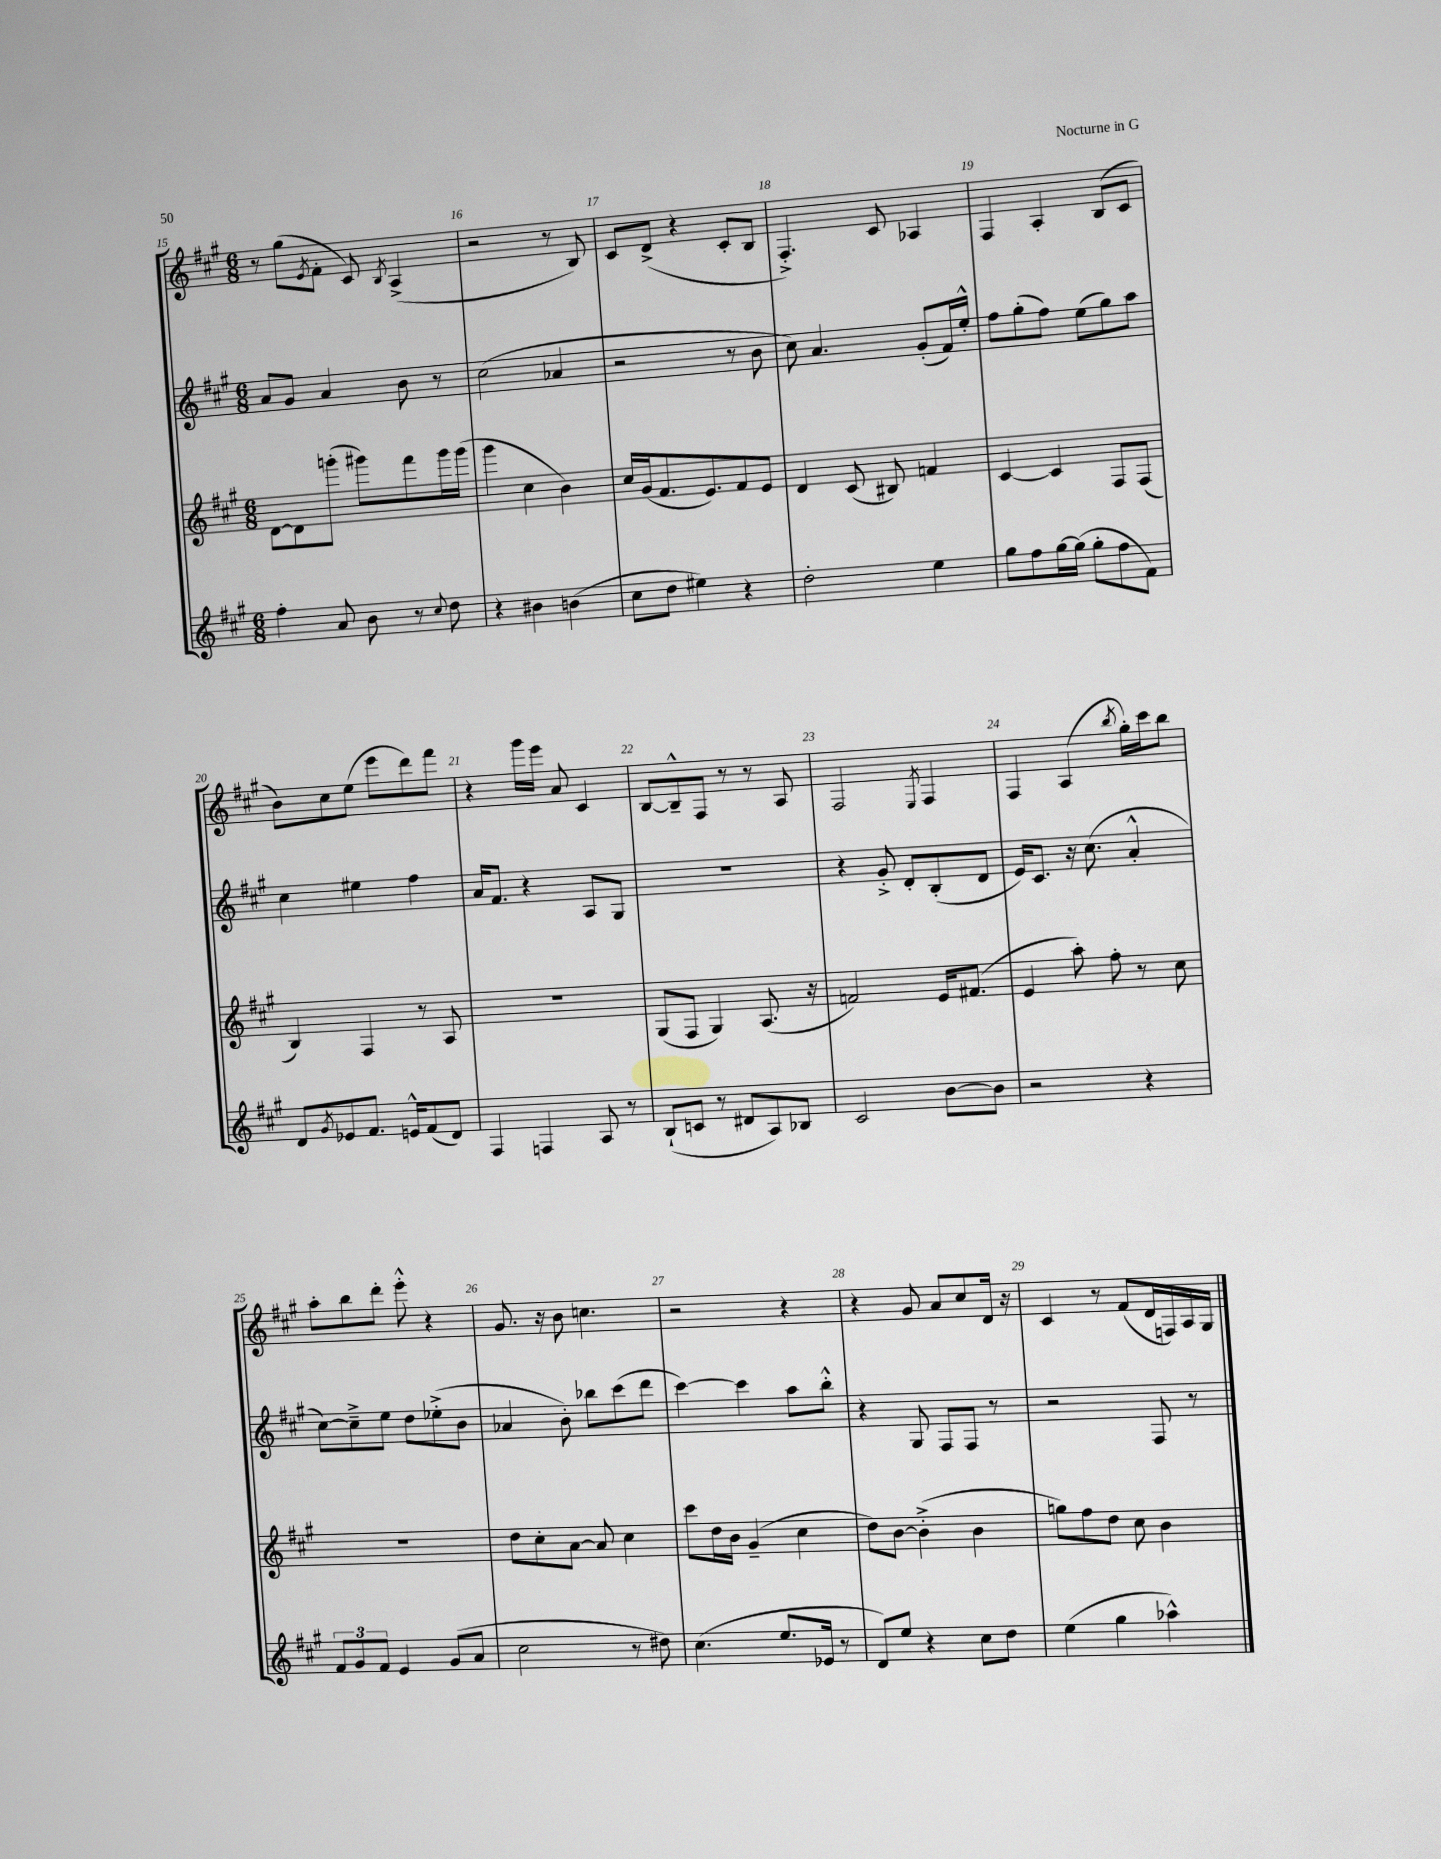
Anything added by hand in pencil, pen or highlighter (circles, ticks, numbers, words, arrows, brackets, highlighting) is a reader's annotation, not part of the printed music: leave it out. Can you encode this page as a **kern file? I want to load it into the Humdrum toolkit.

**kern	**kern	**kern	**kern
*part4	*part3	*part2	*part1
*staff4	*staff3	*staff2	*staff1
*clefG2	*clefG2	*clefG2	*clefG2
*k[f#c#g#]	*k[f#c#g#]	*k[f#c#g#]	*k[f#c#g#]
*M6/8	*M6/8	*M6/8	*M6/8
=15	=15	=15	=15
4ff#'\	[8d\L	8a/L	8r
.	8d\]	8g#/J	(8gg#\L
.	.	.	8qe/
8a/	(8gggn'\J	4a/	8f#'\J
8b\	8ggg#X\L)	.	8c#/)
.	.	.	8qB/
8r	8fff#\	8b\	(4A^/
8qqcc#/	.	.	.
8dd\	16ggg#\L	8r	.
.	(16ggg#\JJ	.	.
=16	=16	=16	=16
4r	4ggg#\	(2cc#\	2r
4b#X\	4cc#\	.	.
(4bn\	4b\)	4a-X/	8r
.	.	.	8B/)
=17	=17	=17	=17
8cc#\L	16cc#/LL	2r	8c#/L
.	(16g#/J	.	.
8dd\J	8.f#/	.	(8d^/J
4ee#X\)	.	.	4r
.	8.e/)	.	.
4r	8f#/	8r	8c#'/L
.	8e/J	8b\	8B/J
=18	=18	=18	=18
2dd'\	4d/	8cc#\)	4.F#'^/)
.	.	4.a/	.
.	(8c#/	.	.
.	8B#X/)	.	8c#/
4ee\	4fn/	(8g#'/L	4A-X/
.	.	16f#/L)	.
.	.	16ee'^^/JJ	.
=19	=19	=19	=19
8gg#\L	[4c#/	8ff#\L	4F#/
8ff#\	.	(8gg#'\	.
[16gg#\L	4c#/]	8ff#\J)	4A'/
(16gg#\JJ]	.	.	.
8gg#'\L	.	(8ee\L	.
8ff#\	8F#/L	8gg#\)	(8B/L
8f#\J)	(8F#/J	8aa\J	8c#/J
!!LO:LB:g=z
=20	=20	=20	=20
8d/L	4B/)	4cc#\	8b\L)
8qg#/	.	.	.
8e-X/	.	.	8cc#\
8.f#/J	4F#/	4ee#X\	(8ee\J
.	.	.	8eee\L
16en^^/KL	.	.	.
(8f#/	8r	4ff#\	8ddd\)
8d/J)	8A/	.	8fff#\J
=21	=21	=21	=21
4F#/	2.r	16a/KL	4r
.	.	8.f#/J	.
4Fn/	.	4r	16ggg#\LL
.	.	.	16eee\JJ
.	.	.	8a/
8A/	.	8A/L	4c#/
8r	.	8G#/J	.
=22	=22	=22	=22
(8B`/L	(8G#/L	2.r	[8B/L
8cn/J	8F#/J	.	8B~^^/]
8r	4G#/)	.	8F#/J
8d#X/L	.	.	8r
8A/)	(8.A/	.	8r
8B-X/J	.	.	8A/
.	16r	.	.
=23	=23	=23	=23
2c#/	2fn/)	4r	2F#/
.	.	8g#'^/	.
.	.	8d'/L	.
.	.	.	8qE/
[8b\L	16e/KL	(8B'/	4F#/
.	(8.f#X/J	.	.
8b\J]	.	8d/J	.
=24	=24	=24	=24
2r	4e/	16e/KL)	4F#/
.	.	8.c#/J	.
.	8aa'\)	16r	(4A/
.	.	(8.cc#\	.
.	8ff#'\	.	.
.	.	.	8qbb/
4r	8r	4a'^^/	16gg#'\LL)
.	.	.	16ccc#\J
.	8cc#\	.	8bb\J
!!LO:LB:g=z
=25	=25	=25	=25
12f#/L	2.r	[8cc#\L)	8aa'\L
12g#/	.	.	.
.	.	8cc#~^\]	8bb\
12f#/J	.	.	.
4e/	.	8ee\J	8ddd'\J
.	.	8dd\L	8eee'^^\
(8g#/L	.	(8ee-X'^\	4r
8a/J	.	8b\J	.
=26	=26	=26	=26
2cc#\	8dd\L	4a-X/	8.g#/
.	8cc#'\	.	.
.	.	.	16r
.	[8a\J	8b'\)	8b\
.	8a/]	8bb-X\L	4.ccn\
8r	4cc#\	(8ccc#\	.
8dd#X\)	.	8ddd\J	.
=27	=27	=27	=27
(4.cc#\	8ccc#\L	[4ccc#\)	2r
.	16dd\L	.	.
.	16b\JJ	.	.
.	(4g#~/	4ccc#\]	.
8.ee/L	.	.	.
.	4cc#\	8aa\L	4r
16e-X/Jk	.	.	.
8r	.	8bb'^^\J	.
=28	=28	=28	=28
8d/L)	8dd\L)	4r	4r
8ee/J	[8b\J	.	.
4r	(4b'^\]	8G#/	8g#/
.	.	8F#/L	8a/L
8cc#\L	4b\	8F#/J	8cc#/
8dd\J	.	8r	16d/Jk
.	.	.	16r
=29	=29	=29	=29
(4ee\	8ggn\L)	2r	4c#/
.	8ff#\	.	.
4gg#\	8dd\J	.	8r
.	8cc#\	.	(8f#/L
4aa-X^^\)	4b\	8F#/	16d/L
.	.	.	16Fn/)
.	.	8r	16A/
.	.	.	16G#/JJ
==	==	==	==
*-	*-	*-	*-
